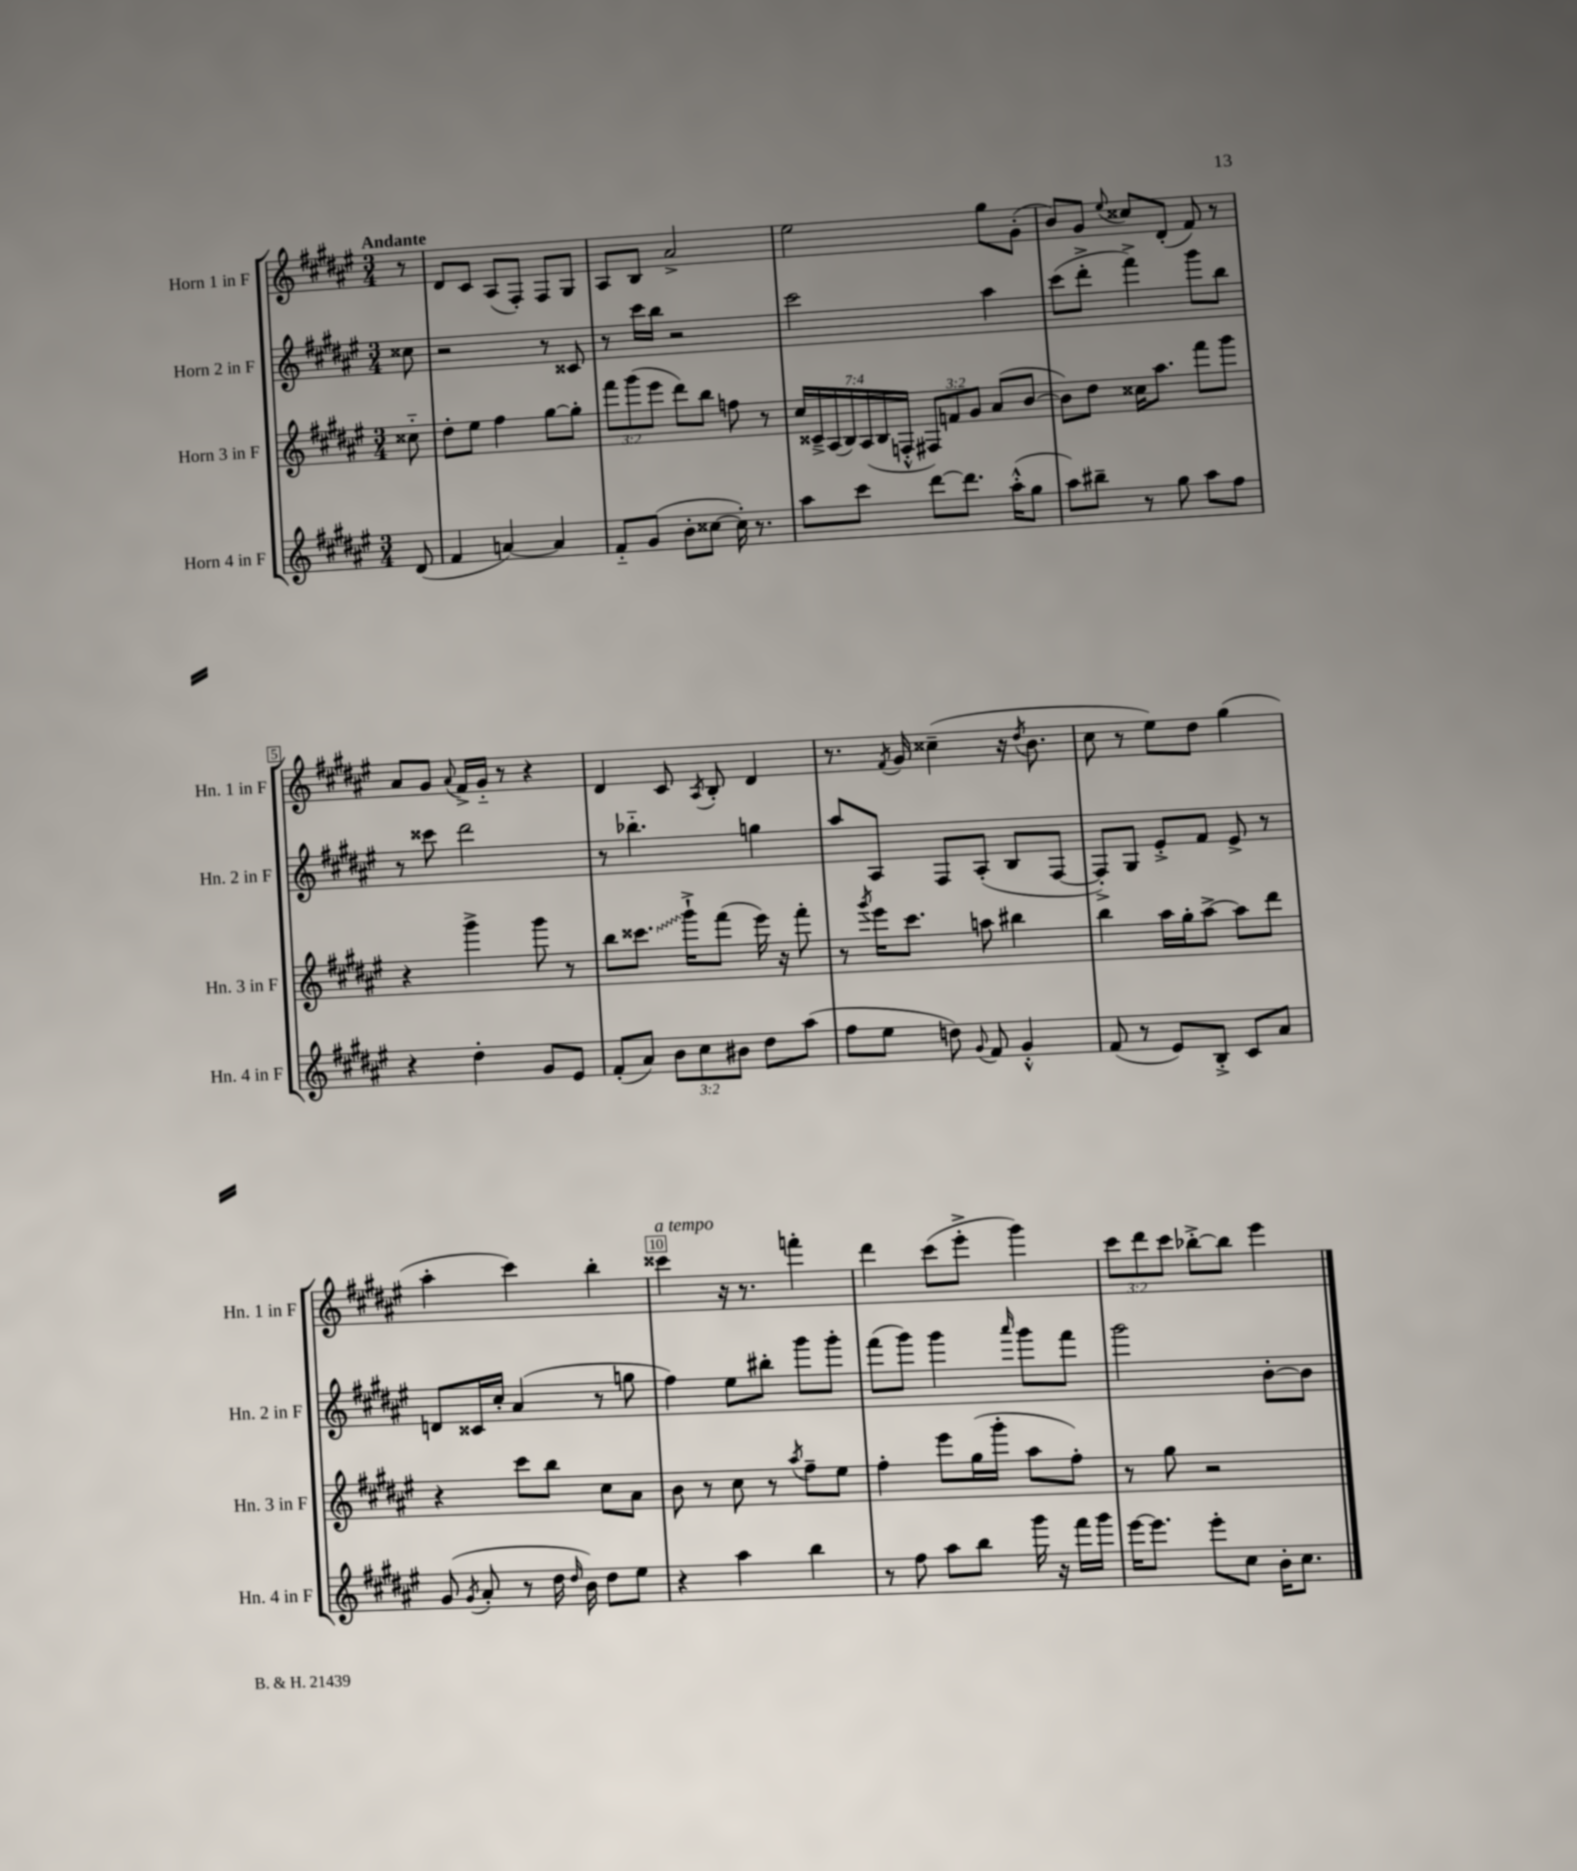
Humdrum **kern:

**kern	**kern	**kern	**kern
*staff4	*staff3	*staff2	*staff1
*clefG2	*clefG2	*clefG2	*clefG2
*k[f#c#g#d#a#e#]	*k[f#c#g#d#a#e#]	*k[f#c#g#d#a#e#]	*k[f#c#g#d#a#e#]
*M3/4	*M3/4	*M3/4	*M3/4
(8d#/	8cc##'~\	8cc##\	8r
=	=	=	=
4f#/	8dd#'\L	2r	8d#/L
.	8ee#\J	.	8c#/J
[4a/)	4ff#\	.	(8A#/L
.	.	.	8F#'/J)
4a/]	[8gg#\L	8r	8F#/L
.	8gg#'\]J	8c##/	8G#/J
=	=	=	=
8f#'~/L	12fff#\L	8r	8A#/L
.	(12ggg#\	.	.
(8g#/J	.	16ccc#\LL	8B/J
.	12eee#\J	.	.
.	.	16bb\JJ	.
8b'\L	8ddd#\L)	2r	2a#^/
[8cc##\J	8bb\J	.	.
16cc##'\])	8ff\	.	.
8.r	.	.	.
.	8r	.	.
=	=	=	=
8aa#\L	28cc#/LL	2ccc#\	2ee#\
.	28c##~^/	.	.
.	(28A#/	.	.
.	28B/)	.	.
8ccc#\J	.	.	.
.	(28A#/	.	.
.	28B/	.	.
.	28F'^^/JJ	.	.
[8ddd#\L	12F#/L)	.	.
.	12f/	.	.
8.ddd#\]J	.	.	.
.	12g#/J	.	.
.	(8a#/L	4aa#\	8gg#\L
(16aa#'^^\LK	.	.	.
8gg#\J	[8b/J	.	(8g#'\J
=	=	=	=
8aa#\L)	8b\]L)	(8ccc#\L	8b/L)
8bb#~\J	8dd#\J	8ddd#'^\J	8g#/J
.	.	.	8qqee#/
8r	16cc##\LK	4fff#^\)	8cc##/L
.	8.aa#\J	.	.
8gg#\	.	.	(8d#'/J
8aa#\L	8fff#\L	8ggg#\L	8f#/)
8ff#\J	8ggg#\J	8bb\J	8r
=	=	=	=
4r	4r	8r	8a#/L
.	.	8ccc##\	8g#/J
.	.	.	8qqa#/
4dd#'\	4ggg#^\	2ddd#\	16f#^/LL
.	.	.	16g#'~/JJ
.	.	.	8r
8g#/L	8ggg#\	.	4r
8e#/J	8r	.	.
=	=	=	=
(8f#'/L	8bb\L	8r	4d#/
8a#/J)	8.ccc##\J	4.bb-'~\	.
12b\L	.	.	8c#/
.	16ggg#`^\LK	.	.
12cc#\	.	.	.
.	.	.	8qA#/
.	(8fff#\J	.	8B'/
12b#\J	.	.	.
8dd#\L	16eee#\)	4gg\	4d#/
.	16r	.	.
(8aa#\J	8fff#'\	.	.
=	=	=	=
8ff#\L	8r	8aa#/L	8.r
.	8qggg#/	.	.
8ee#\J	16eee#\LK	8A#/J	.
.	.	.	8qf#/
.	8.ccc#\J	.	16g#/
8dd\)	.	8F#/L	(4cc##~\
8qqg#/	.	.	.
8f#/	8aa\	(8A#'/J	.
4g#'^^/	4bb#\	8B/L	16r
.	.	.	8qdd#/
.	.	.	8.b\
.	.	[8F#/J	.
=	=	=	=
(8f#/	4bb\	8F#'^/]L)	8cc#\
8r	.	8G#/J	8r
8e#/L)	16aa#\LL	8e#'^/L	8ee#\L)
.	16gg#'\J	.	.
8B'^/J	[8aa#^\J	8f#/J	8dd#\J
8c#/L	8aa#\]L	8e#^/	(4gg#\
8a#/J	8ddd#\J	8r	.
=	=	=	=
(8g#/	4r	8d/L	4aa#'\
8qg#/	.	.	.
8a#'/	.	16c##/L	.
.	.	16cc#'/JJ	.
8r	8ccc#\L	(4a#/	4ccc#\)
16dd#\	8bb\J	.	.
16qqdd#/	.	.	.
16b\)	.	.	.
8dd#\L	8cc#\L	8r	4bb'\
8ee#\J	8a#\J	8gg\	.
=	=	=	=
4r	8b\	4ff#\)	4ccc##\
.	8r	.	.
4aa#\	8cc#\	8ee#\L	16r
.	.	.	8.r
.	8r	8bb#'\J	.
.	8qaa#/	.	.
4bb\	8ff#~\L	8ggg#\L	4fff'\
.	8ee#\J	8ggg#'\J	.
=	=	=	=
8r	4ff#'\	(8fff#\L	4ddd#\
8ff#\	.	8ggg#\J)	.
8aa#\L	8eee#\L	4ggg#\	(8ccc#\L
8bb\J	(16gg#\L	.	8eee#'^\J
.	16ggg#'\JJ	.	.
.	.	16qqaaa#/	.
16ggg#\	8aa#\L	8ggg#\L	4ggg#\)
16r	.	.	.
16fff#\LL	8ff#'\J)	8fff#\J	.
16ggg#\JJ	.	.	.
=	=	=	=
[16eee#\LK	8r	2ggg#\	12ccc#\L
8.eee#\]J	.	.	.
.	.	.	12ddd#\
.	8gg#\	.	.
.	.	.	12ccc#\J
8eee#'\L	2r	.	[8bb-'^\L
8cc#\J	.	.	8bb-\]J
16b'\LK	.	[8b'\L	4eee#\
8.cc#\J	.	.	.
.	.	8b\]J	.
==	==	==	==
*-	*-	*-	*-
